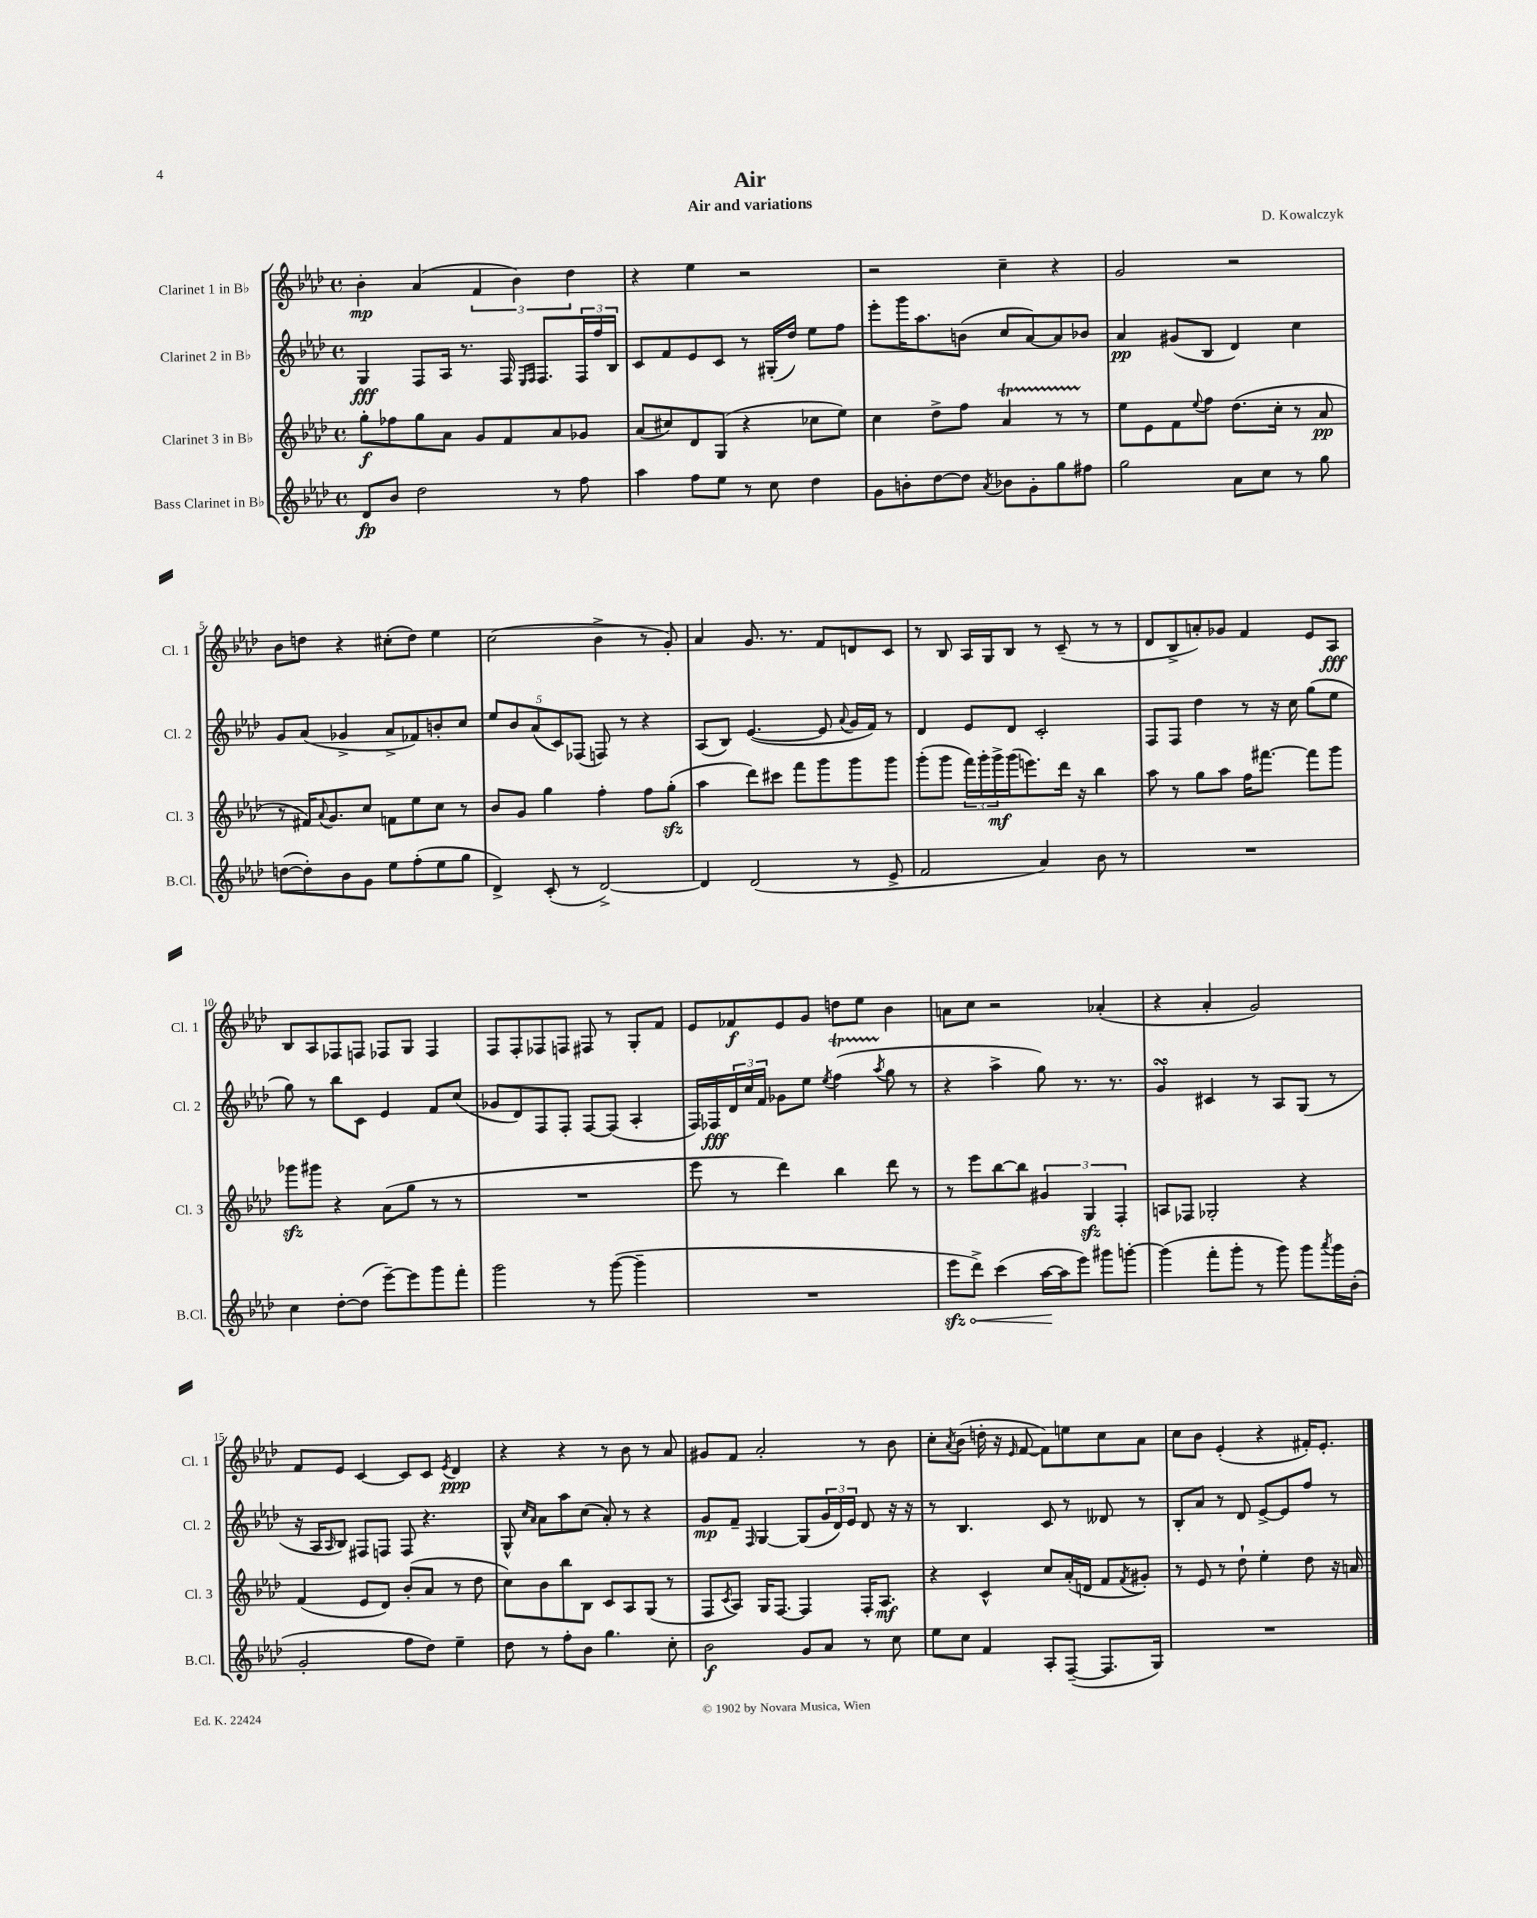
\header { title = "Air" composer = "D. Kowalczyk" subtitle = "Air and variations" }
<<
\new StaffGroup <<
\new Staff = "s0" \with { instrumentName = "Clarinet 1 in Bb" shortInstrumentName = "Cl. 1" } {
    \clef treble \key aes \major \defaultTimeSignature \time 4/4
    bes'4-.\mp aes'4( \tuplet 3/2 { f'4 bes'4) des''4 } |
    r4 ees''4 r2 |
    r2 c''4-- r4 |
    g'2 r2 |
    bes'8 d''8 r4 cis''8-.( d''8) ees''4 |
    c''2( bes'4-> r8 g'8-.) |
    aes'4 g'8. r8. f'8 d'8 c'8 |
    r8 bes8 aes16 g16 bes8 r8 c'8--( r8 r8 |
    des'8 bes8-> a'8-.) ges'8 f'4 ees'8 aes8\fff |
    bes8 aes8 fes8 f8 fes8 g8 fes4 |
    f8 f8-. fes8 f8 fis8 r8 g8-. f'8 |
    ees'8 fes'8\f ees'8 g'8 d''8 ees''8 bes'4 |
    a'8 c''8 r2 aes'4-.( |
    r4 aes'4-. g'2) |
    f'8 ees'8 c'4~ c'8 c'8 \acciaccatura { ees'8 } des'4\ppp |
    r4 r4 r8 bes'8 r8 aes'8 |
    gis'8 f'8 aes'2-. r8 bes'8 |
    c''8-. \acciaccatura { aes'8 } bes'8( d''16-. r16 \grace { ees'16 } f'8~ f'8) e''8 c''8 aes'8 |
    c''8 bes'8 ees'4-.( r4 fis'16-.) ees'8.-. \bar "|." |
}
\new Staff = "s1" \with { instrumentName = "Clarinet 2 in Bb" shortInstrumentName = "Cl. 2" } {
    \clef treble \key aes \major \defaultTimeSignature \time 4/4
    g4\fff f8 aes16 r8. f16 \grace { ees16 f16 } f8. \tuplet 3/2 { f16 f''16 bes16 } |
    c'8 f'8 ees'8 c'8 r8 gis16-.( des''16) ees''8 f''8 |
    ees'''8-. g'''16 aes''8. b'8( c''8 aes'8~) aes'8 bes'8 |
    aes'4\pp gis'8( bes8 des'4) c''4 |
    g'8 aes'8( ges'4-> aes'8-> fes'8) b'8-. c''8 |
    \tuplet 5/4 { ees''8 bes'8 aes'8( c'8) fes8( } f8) r8 r4 |
    aes8( bes8) ees'4.~( ees'8 \appoggiatura { aes'8 } g'16 f'16) r8 |
    des'4 ees'8 des'8 c'2-. |
    f8 f8 des''4 r8 r16 c''16 g''8( ees''8 |
    g''8) r8 bes''8 c'8 ees'4 f'8 c''8( |
    ges'8 des'8) f8 f8-. f8~ f8( aes4-. |
    f16) fes16\fff \tuplet 3/2 { des'16 c''16 f'16 } ges'8 ees''8 \acciaccatura { ees''8 } f''4\startTrillSpan( \acciaccatura { aes''8 } g''8\stopTrillSpan r8 |
    r4 aes''4-> g''8) r8. r8. |
    g'4\turn cis'4 r8 aes8 g8( r8 |
    r16 aes16 \grace { aes16 } bes8) fis8 f8 f8 r4. |
    g8-^ \grace { c''16 aes'16 } aes'8 aes''8 c''8( aes'8-.) r8 r4 |
    g'8\mp f'8-- \grace { f16 } g4~ g8( \tuplet 3/2 { g'16 des'16) ees'16 } des'8 r16 r16 |
    r8 bes4. c'8 r8 deses'8 r8 |
    bes8-. aes'8 r8 des'8 ees'8~-> ees'8 f''8 r8 \bar "|." |
}
\new Staff = "s2" \with { instrumentName = "Clarinet 3 in Bb" shortInstrumentName = "Cl. 3" } {
    \clef treble \key aes \major \defaultTimeSignature \time 4/4
    g''8-.\f fes''8 g''8 aes'8 g'8 f'8 aes'8 ges'8 |
    aes'8( cis''8) des'8 g8( r4 ces''8 ees''8) |
    c''4 des''8-> f''8 aes'4\startTrillSpan r8 r8\stopTrillSpan |
    ees''8 ees'8 f'8 \appoggiatura { ees''8 } f''8 des''8.( c''16-. r8 aes'8\pp |
    r8 fis'16) \appoggiatura { aes'8 } g'8. c''8 f'8 ees''8 c''8 r8 |
    bes'8 g'8 g''4 f''4-. f''8 g''8-.\sfz( |
    aes''4 des'''8) cis'''8 f'''8 g'''8 g'''8 g'''8 |
    g'''8-.( g'''8 \tuplet 3/2 { f'''16) g'''16-. g'''16->\mf } g'''16( e'''8.) des'''16 r16 bes''4 |
    aes''8 r8 g''8 aes''8 f''16 fis'''8.~ fis'''8 g'''8 |
    ges'''8\sfz gis'''8 r4 aes'8( g''8 r8 r8 |
    R1 |
    ees'''8 r8 des'''4) bes''4 des'''8 r8 |
    r8 ees'''8 bes''8~ bes''8 \tuplet 3/2 { gis'4 g4\sfz f4-. } |
    a8 fes8 ges2-. r4 |
    f'4( ees'8 des'8) bes'8-.( aes'8 r8 des''8 |
    c''8) bes'8 bes''8 bes8 c'8 aes8 g8( r8 |
    f8 \acciaccatura { c'8 } aes8) g16 f8.~ f4 f16-. aes8.\mf |
    r4 c'4-^ c''8 aes'16-.( d'16 f'8 \acciaccatura { f'8 } gis'8-.) |
    r8 ees'8 r8 des''8-! ees''4-. des''8 r16 a'16 \bar "|." |
}
\new Staff = "s3" \with { instrumentName = "Bass Clarinet in Bb" shortInstrumentName = "B.Cl." } {
    \clef treble \key aes \major \defaultTimeSignature \time 4/4
    des'8\fp bes'8 des''2 r8 f''8 |
    aes''4 f''8 ees''8 r8 c''8 des''4 |
    g'8 b'8-. des''8~ des''8 \acciaccatura { aes'8 } bes'8 g'8-. g''8 fis''8 |
    g''2 aes'8 c''8 r8 g''8 |
    d''8~( d''8-.) bes'8 g'8 ees''8 f''8-.( ees''8 g''8 |
    des'4->) c'8-.( r8 des'2~->) |
    des'4 des'2( r8 ees'8-> |
    f'2 aes'4) bes'8 r8 |
    R1 |
    c''4 des''8~-. des''8( ees'''8~--) ees'''8 g'''8 f'''8-. |
    g'''2 r8 g'''8~( g'''4-- |
    R1 |
    \once \override Hairpin.circled-tip = ##t ees'''8\sfz\< des'''8->) c'''4( aes''16~\! aes''16 ees'''8) gis'''8 g'''8~-. |
    g'''4( f'''8-. g'''8-. r8 g'''8) g'''8 \acciaccatura { aes'''8 } g'''16 bes'16-.( |
    g'2-. f''8 des''8) ees''4-- |
    des''8 r8 f''8-. bes'8 g''4. c''8-. |
    bes'2\f g'8 aes'8 r8 c''8 |
    ees''8 c''8 f'4 aes8-. f8~--( f8. g16) |
    R1 \bar "|." |
}
>>
>>
